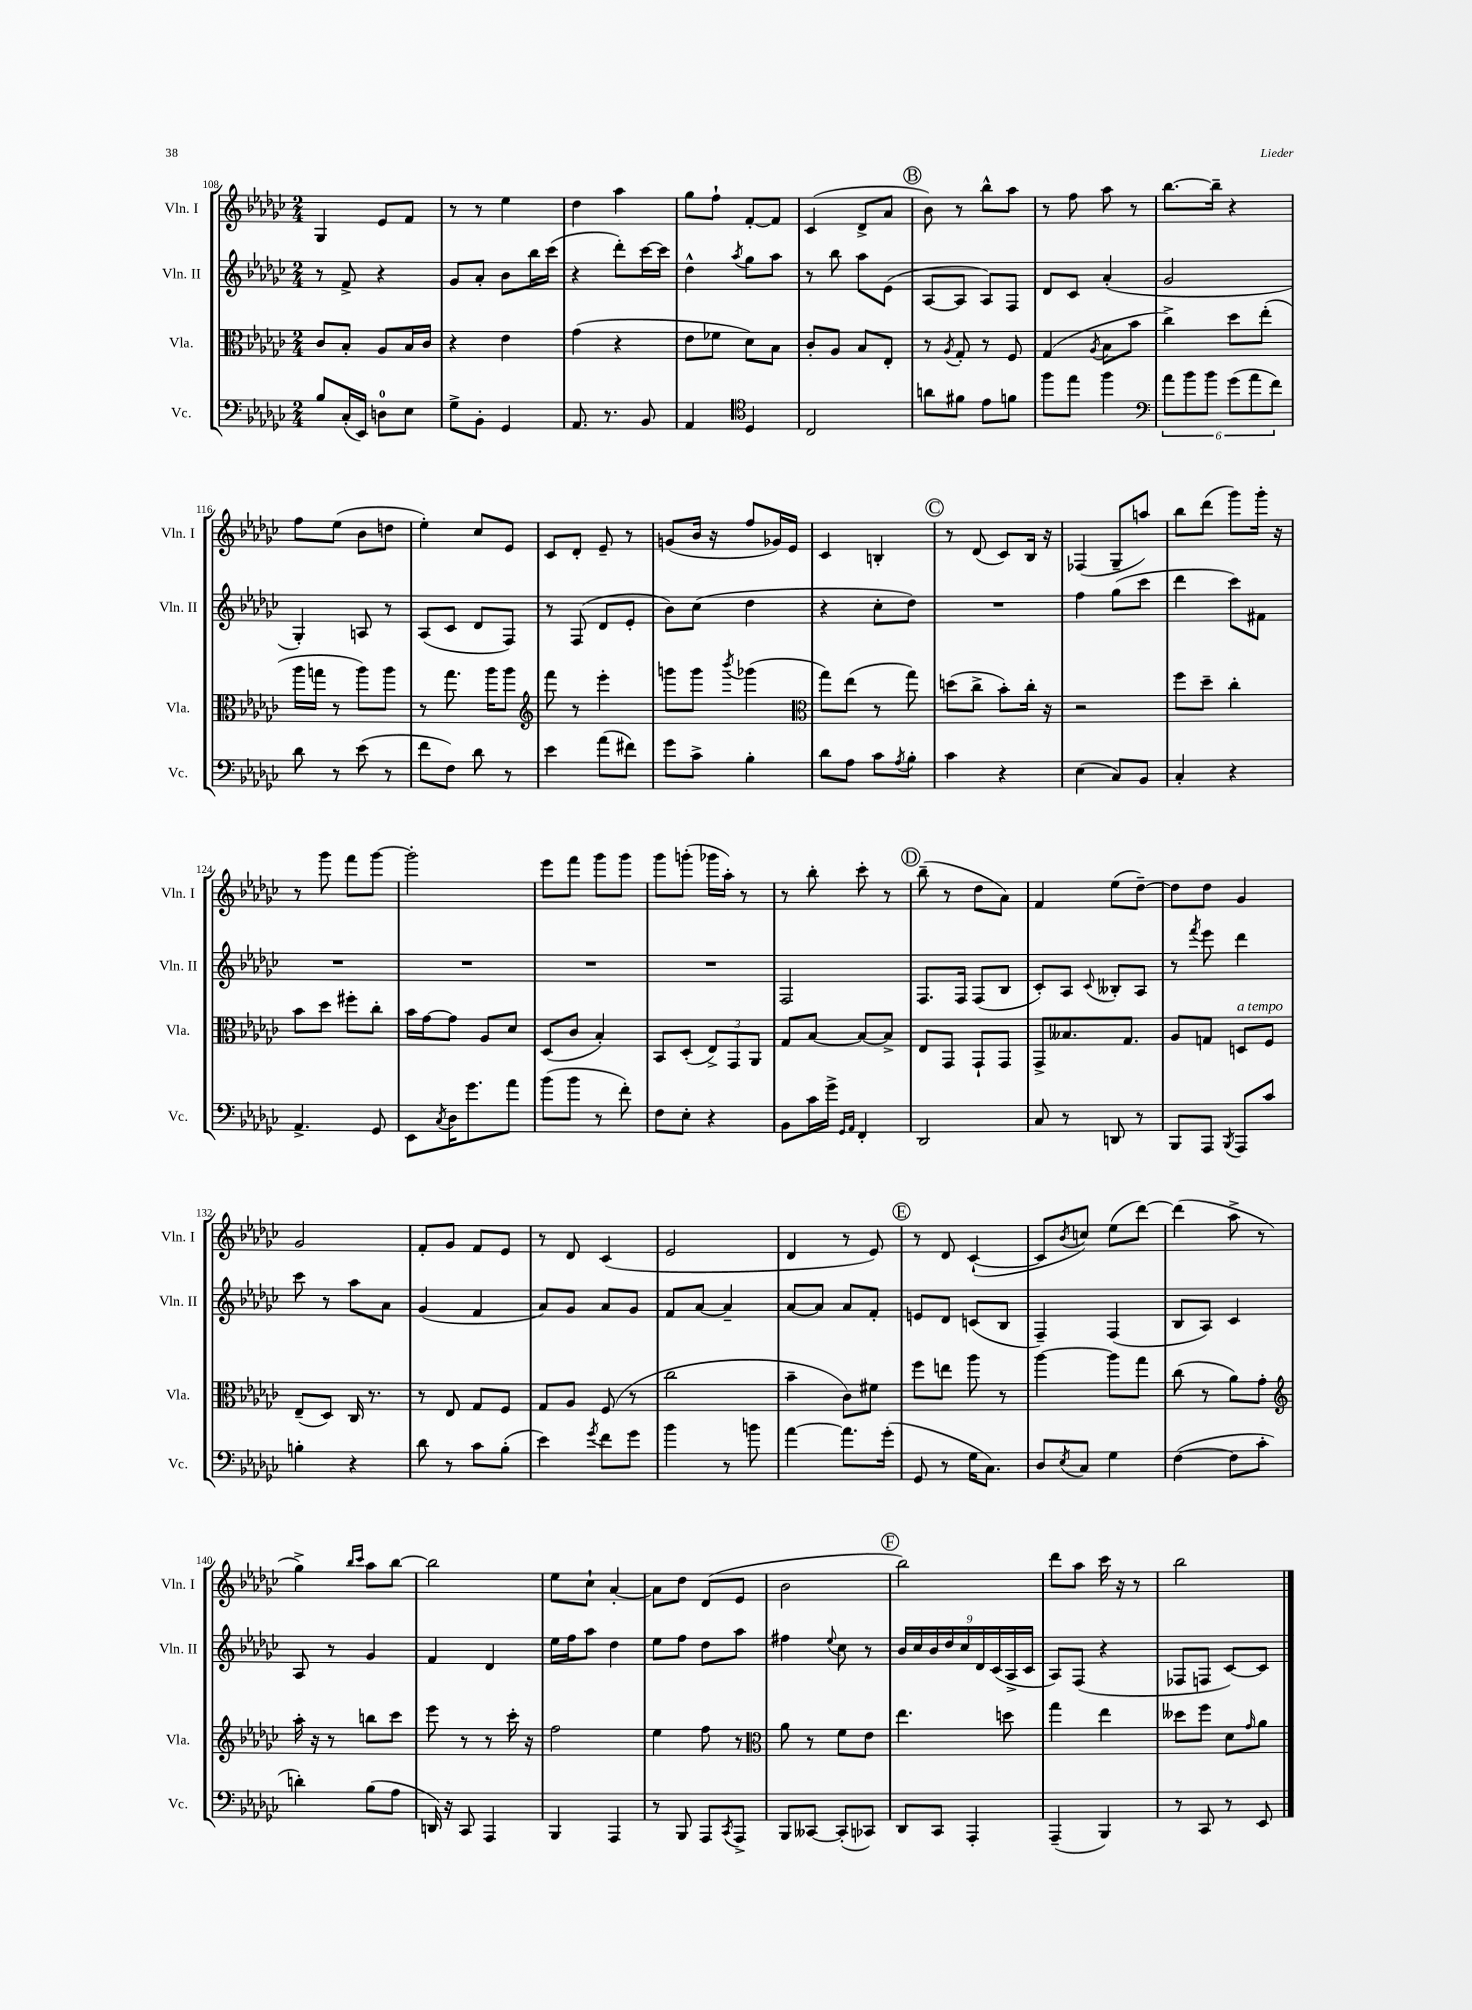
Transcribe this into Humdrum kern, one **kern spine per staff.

**kern	**kern	**kern	**kern
*part4	*part3	*part2	*part1
*staff4	*staff3	*staff2	*staff1
*I"Vc.	*I"Vla.	*I"Vln. II	*I"Vln. I
*I'Vc.	*I'Vla.	*I'Vln. II	*I'Vln. I
*clefF4	*clefC3	*clefG2	*clefG2
*k[b-e-a-d-g-c-]	*k[b-e-a-d-g-c-]	*k[b-e-a-d-g-c-]	*k[b-e-a-d-g-c-]
*M2/4	*M2/4	*M2/4	*M2/4
=108	=108	=108	=108
8B-/L	8c-/L	8r	4G-/
(16C-'/L	8B-'/J	8f^/	.
16EE-/JJ)	.	.	.
8Dn\L	8A-/L	4r	8e-/L
8E-\J	16B-/L	.	8f/J
.	16c-/JJ	.	.
=109	=109	=109	=109
8G-^\L	4r	8g-/L	8r
8BB-'\J	.	8a-'/J	8r
4GG-/	4e-\	8b-\L	4ee-\
.	.	16bb-\L	.
.	.	(16ccc-\JJ	.
=110	=110	=110	=110
8.AA-/	(4g-\	4r	4dd-\
8.r	.	.	.
.	4r	8ddd-'\L)	4aa-\
8BB-/	.	[16ccc-\L	.
.	.	16ccc-\JJ]	.
=111	=111	=111	=111
4AA-/	8e-\L	4dd-^^\	8gg-\L
.	8f-X\J	.	8ff`\J
*clefC4	*	*	*
.	.	8qaa-/	.
4D-/	8d-\L)	8gg-\L	[8f'/L
.	8B-\J	8aa-\J	8f/J]
=112	=112	=112	=112
2C-/	8c-'/L	8r	(4c-/
.	8A-/J	8bb-\	.
.	8B-/L	8aa-\L	8d-^/L
.	8E-'/J	(8e-\J	8a-/J
!!LO:REH:place=s1:t=B
=113	=113	=113	=113
8an\L	8r	[8A-/L	8b-\)
.	8qA-/	.	.
8f#X\J	8G-'/	8A-/J]	8r
8e-\L	8r	8A-/L)	8bb-^^\L
8fn\J	8F/	8F/J	8aa-\J
=114	=114	=114	=114
8ff\L	(4G-/	8d-/L	8r
8ee-\J	.	8c-/J	8ff\
.	8qA-/	.	.
4ff\	8B-\L	(4a-'/	8aa-\
.	8b-\J	.	8r
=115	=115	=115	=115
*clefF4	*	*	*
12a-\L	4cc-^\)	2g-/	[8.bb-\L
12b-\	.	.	.
12b-\J	.	.	.
.	.	.	16bb-~\Jk]
(12g-\L	8dd-\L	.	4r
12a-\	.	.	.
.	(8ee-'\J	.	.
12f\J)	.	.	.
!!LO:LB:g=z
=116	=116	=116	=116
8d-\	16aa-\LL	4G-'/)	8ff\L
.	16ggn\JJ	.	.
8r	8r	.	(8ee-\J
(8e-\	8aa-\L)	8An/	8b-\L
8r	8aa-\J	8r	8ddn\J
=117	=117	=117	=117
8f\L	8r	(8A-/L	4ee-'\)
8F\J)	8.gg-\	8c-/J	.
8d-\	.	8d-/L	8cc-/L
.	16aa-\KL	.	.
8r	8aa-\J	8F/J)	8e-/J
=118	=118	=118	=118
*	*clefG2	*	*
4e-\	8fff\	8r	8c-/L
.	8r	(8F/	8d-'/J
(8a-\L	4eee-'\	8d-/L	8e-~/
8f#X\J)	.	8e-'/J	8r
=119	=119	=119	=119
8g-\L	8gggn\L	8b-\L)	(8gn/L
8c-^\J	8ggg\J	(8cc-\J	16b-/Jk
.	.	.	16r
.	8qbbb-/	.	.
4B-'\	(4ggg-X\	4dd-\	8ff/L
.	.	.	16g-X/L)
.	.	.	16e-/JJ
=120	=120	=120	=120
*	*clefC3	*	*
8d-\L	8gg-\L)	4r	4c-/
8A-\J	(8ee-\J	.	.
8c-\L	8r	8cc-'\L	4Bn'/
8qA-/	.	.	.
8B-'\J	8gg-\)	8dd-\J)	.
!!LO:REH:place=s1:t=C
=121	=121	=121	=121
4c-\	(8ddn\L	2r	8r
.	8cc-^\J	.	(8d-/
4r	8b-'\L)	.	8c-/L)
.	16cc-'\Jk	.	16B-/Jk
.	16r	.	16r
=122	=122	=122	=122
(4E-\	2r	4ff\	(4F-X/
8C-/L)	.	(8gg-\L	8G-~/L
8BB-/J	.	8ccc-\J	8aan/J)
=123	=123	=123	=123
4C-'/	8ff\L	4ddd-\	8bb-\L
.	8dd-~\J	.	(8ddd-\J
4r	4cc-'\	8ccc-\L)	8ggg-\L)
.	.	8f#X\J	16ggg-'\Jk
.	.	.	16r
!!LO:LB:g=z
=124	=124	=124	=124
4.AA-^/	8b-\L	2r	8r
.	8dd-\J	.	8ggg-\
.	8ff#X'\L	.	8fff\L
8GG-/	8cc-'\J	.	[8ggg-\J
=125	=125	=125	=125
8EE-\L	16b-\LL	2r	2ggg-'\]
.	[16g-\J	.	.
8qC-/	.	.	.
16D-\K	8g-\J]	.	.
8.g-\	.	.	.
.	8A-/L	.	.
8a-\J	8d-/J	.	.
=126	=126	=126	=126
(8b-\L	(8D-/L	2r	8eee-\L
8b-\J	8c-/J	.	8fff\J
8r	4B-'/)	.	8ggg-\L
8f'\)	.	.	8ggg-\J
=127	=127	=127	=127
8F\L	8BB-/L	2r	8ggg-\L
8E-'\J	(8D-'/J	.	(8gggn'\J
4r	12E-^/L)	.	16ggg-X\LL
.	.	.	16aa-'\JJ)
.	12GG-/	.	.
.	.	.	8r
.	12AA-/J	.	.
=128	=128	=128	=128
8BB-\L	8G-/L	2F/	8r
16c-\L	[8B-/J	.	8bb-'\
16g-^\JJ	.	.	.
16qqGG-/LL	.	.	.
16qqAA-/JJ	.	.	.
4FF'/	8B-/L_	.	8ccc-'\
.	8B-^/J]	.	8r
!!LO:REH:place=s1:t=D
=129	=129	=129	=129
2DD-/	8E-/L	8.F/L	(8bb-~\
.	8GG-/J	.	8r
.	.	16F/Jk	.
.	8GG-`/L	(8F/L	8dd-\L
.	8GG-/J	8B-/J	8a-\J)
=130	=130	=130	=130
8C-/	8GG-^/L	8c-'/L)	4f/
8r	8.B--X/	8A-/J	.
.	.	8qqc-/	.
8DDn/	.	8B--X'/L	(8ee-\L
.	8.G-/J	.	.
8r	.	8A-/J	[8dd-~\J)
=131	=131	=131	=131
8BBB-/L	8A-/L	8r	8dd-\L]
.	.	8qfff/	.
8AAA-/J	8Gn/J	8eee-\	8dd-\J
8qBBB-/	.	.	.
!	!LO:TX:a:i:t=a tempo	!	!
8AAA-/L	8Dn/L	4ddd-\	4g-/
8c-/J	8F/J	.	.
!!LO:LB:g=z
=132	=132	=132	=132
4Bn'\	(8E-~/L	8ccc-\	2g-/
.	8D-/J)	8r	.
4r	16C-/	8aa-\L	.
.	8.r	.	.
.	.	8a-\J	.
=133	=133	=133	=133
8d-\	8r	(4g-/	8f'/L
8r	8E-/	.	8g-/J
8c-\L	8G-/L	4f/	8f/L
(8B-'\J	8F/J	.	8e-/J
=134	=134	=134	=134
4e-\)	8G-/L	8a-/L)	8r
.	8A-/J	8g-/J	8d-/
8qg-/	.	.	.
8f\L	(8F/	8a-/L	(4c-/
8g-\J	8r	8g-/J	.
=135	=135	=135	=135
4b-\	2cc-\	8f/L	2e-/
.	.	[8a-/J	.
8r	.	4a-~/]	.
8bn\	.	.	.
=136	=136	=136	=136
[4a-\	4b-~\	[8a-/L	4d-/
.	.	8a-/J]	.
8.a-\L]	8c-\L)	8a-/L	8r
.	8f#X\J	8f'/J	8e-/)
(16g-'\Jk	.	.	.
!!LO:REH:place=s1:t=E
=137	=137	=137	=137
8GG-/	8ff\L	8en/L	8r
8r	8een\J	8d-/J	8d-/
16G-\KL	8aa-\	(8cn/L	([4c-`/
8.C-\J)	.	.	.
.	8r	8B-/J	.
=138	=138	=138	=138
8D-/L	[4aa-\	4F~/)	8c-/L]
8qE-/	.	.	8qb-/
8C-/J	.	.	8ccn/J)
4G-\	8aa-\L]	(4F/	(8ee-\L
.	8gg-\J	.	[8ddd-\J)
=139	=139	=139	=139
([4F\	(8cc-\	8B-/L	(4ddd-\]
.	8r	8A-/J)	.
8F\L]	8a-\L)	4c-/	8aa-^\
8c-'\J	8g-'\J	.	8r
!!LO:LB:g=z
=140	=140	=140	=140
*	*clefG2	*	*
4dn'\)	16aa-'\	8A-/	4gg-^\)
.	16r	.	.
.	8r	8r	.
.	.	.	16qqbb-/LL
.	.	.	16qqccc-/JJ
(8B-\L	8bbn\L	4g-/	8aa-\L
8A-\J	8ccc-\J	.	[8bb-\J
=141	=141	=141	=141
16DDn/)	8eee-\	4f/	2bb-\]
16r	.	.	.
8CC-/	8r	.	.
4AAA-/	8r	4d-/	.
.	16ccc-'\	.	.
.	16r	.	.
=142	=142	=142	=142
4BBB-/	2ff\	16ee-\LL	8ee-\L
.	.	16ff\J	.
.	.	8aa-\J	8cc-`\J
4AAA-/	.	4dd-\	[4a-'/
=143	=143	=143	=143
8r	4ee-\	8ee-\L	8a-\L]
8BBB-/	.	8ff\J	8dd-\J
8AAA-/L	8ff\	8dd-\L	(8d-/L
8qCC-/	.	.	.
8AAA-^/J	8r	8aa-\J	8e-/J
=144	=144	=144	=144
*	*clefC3	*	*
8BBB-/L	8a-\	4ff#X\	2b-\
[8CC--X/J	8r	.	.
.	.	8qqee-/	.
(8CC--'/L]	8f\L	8cc-\	.
8CC-X/J)	8e-\J	8r	.
!!LO:REH:place=s1:t=F
=145	=145	=145	=145
8DD-/L	4.ee-\	18b-/LL	2bb-\)
.	.	18cc-/	.
.	.	18b-/	.
8CC-/J	.	.	.
.	.	18dd-/	.
.	.	18cc-/	.
4AAA-'/	.	.	.
.	.	18d-/	.
.	.	(18c-/	.
.	8ddn\	.	.
.	.	18A-^/	.
.	.	18c-/JJ	.
=146	=146	=146	=146
(4AAA-~/	4gg-\	8A-/L)	8ddd-\L
.	.	(8F/J	8aa-\J
4BBB-/)	4ee-\	4r	16ccc-\
.	.	.	16r
.	.	.	8r
=147	=147	=147	=147
8r	8dd--X\L	8F-X/L	2bb-\
8CC-/	8ff\J	8Fn/J	.
8r	8d-\L	[8c-/L)	.
.	16qqg-/	.	.
8EE-/	8a-\J	8c-/J]	.
==	==	==	==
*-	*-	*-	*-
